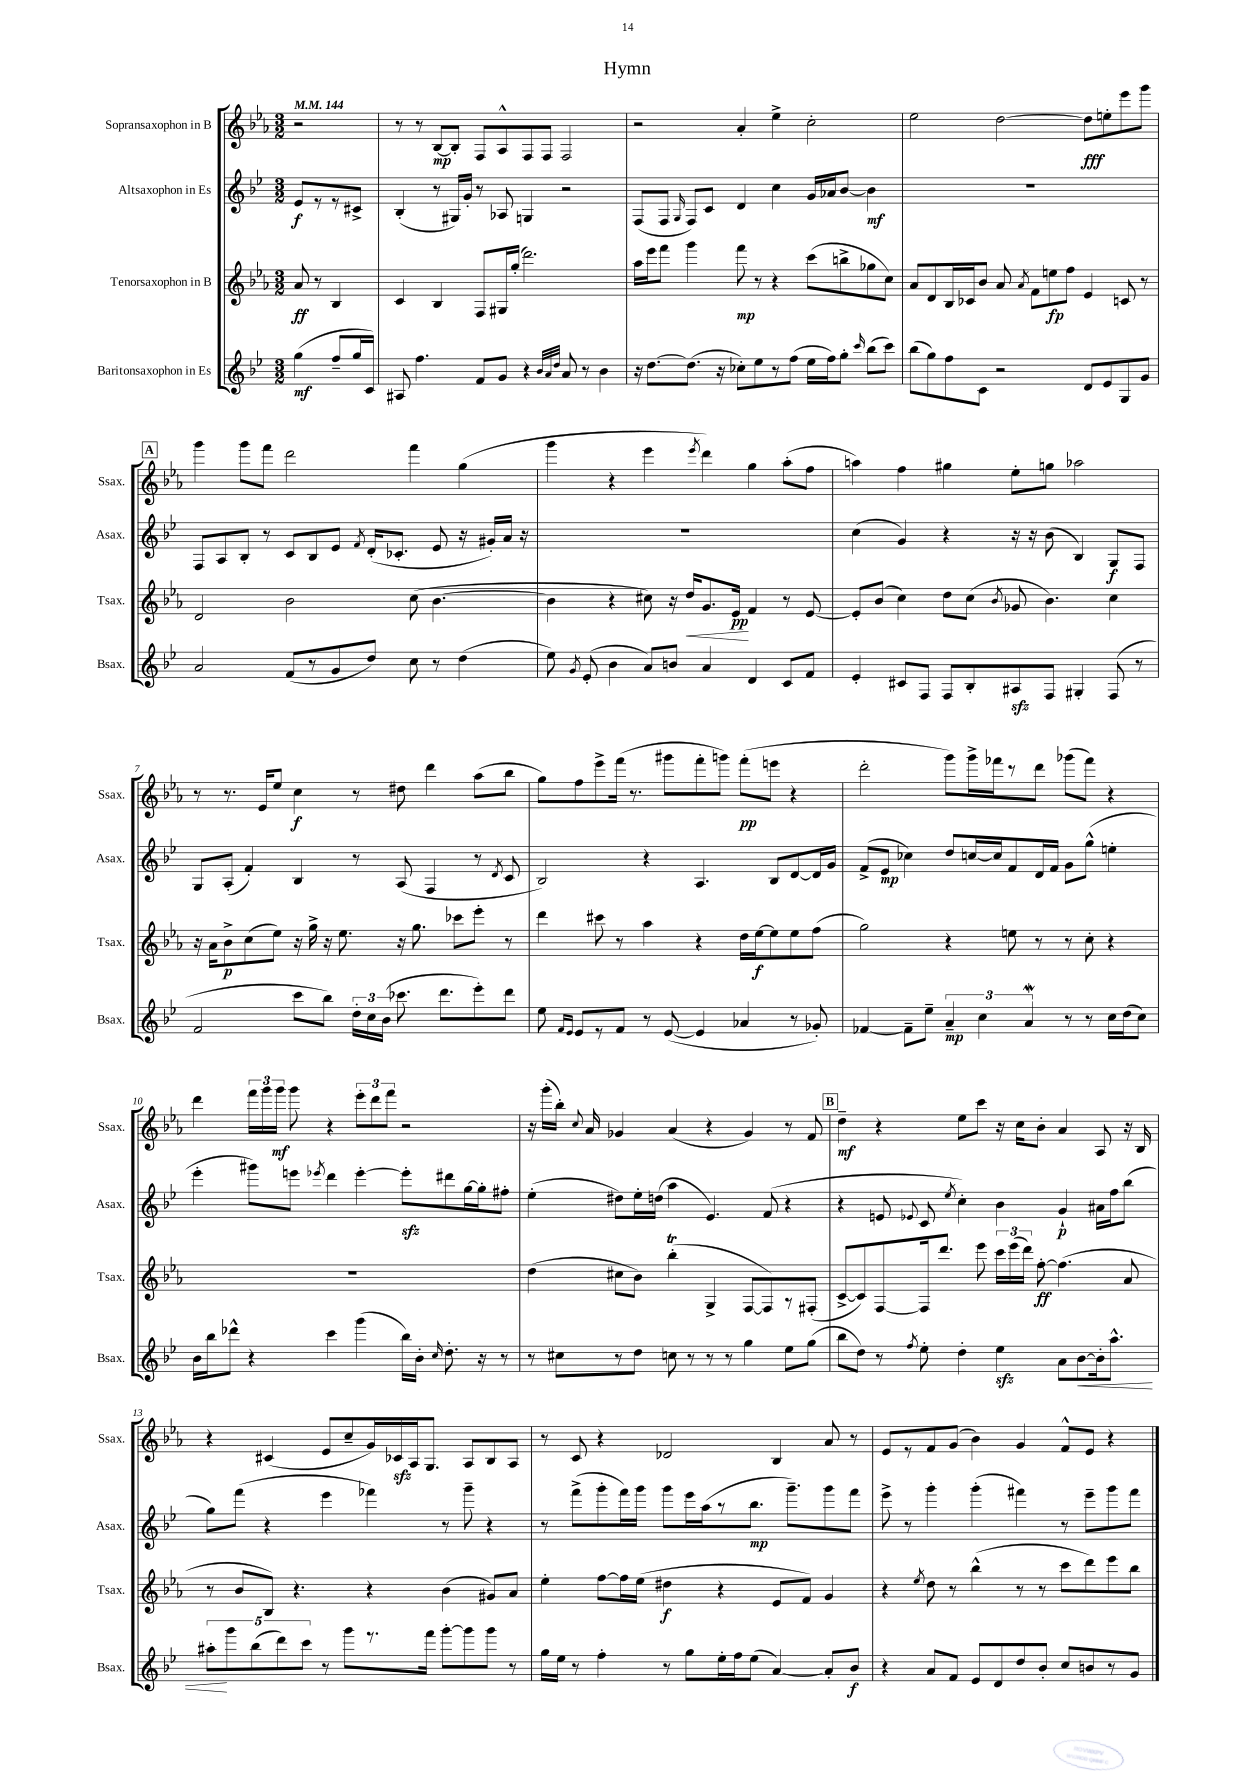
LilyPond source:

\header { title = "Hymn" }
<<
\new StaffGroup <<
\new Staff = "s0" \with { instrumentName = "Sopransaxophon in B" shortInstrumentName = "Ssax." } {
    \clef treble \key ees \major \numericTimeSignature \time 3/2 \partial 2 \tempo 4 = 144
    \autoBeamOff r2 |
    r8 r8 bes8[~\mp bes8]-. f8[ aes8-^ f8 f8] f2 |
    r2 aes'4-. ees''4-> c''2-. |
    ees''2 d''2~ d''8[\fff e''8-. ees'''8 g'''8] |
    \mark \markup { \box "A" } g'''4 g'''8[ f'''8] d'''2 f'''4 g''4( |
    g'''4 r4 ees'''4 \acciaccatura { ees'''8 } d'''4) g''4 aes''8[-.( f''8] |
    a''4) f''4 gis''4 ees''8[-. g''8] aes''2 |
    r8 r8. ees'16[ ees''8] c''4\f r8 dis''8 d'''4 aes''8[( bes''8] |
    g''8[) f''8 ees'''8-> f'''16]( r8. gis'''8[ f'''8-. g'''8]) f'''8[-.\pp( e'''8] r4 |
    d'''2-. g'''8[) g'''16-> fes'''16 r8 d'''8] ges'''8[( fes'''8]) r4 |
    d'''4 \tuplet 3/2 { f'''16[ g'''16 g'''16]\mf } g'''8 r4 \tuplet 3/2 { ees'''8[-. d'''8 f'''8] } r2 |
    r16 g'''16[-.( bes''16]-.) \appoggiatura { c''8 } aes'16 ges'4 aes'4( r4 ges'4) r8 f'8 |
    \mark \markup { \box "B" } d''4--\mf r4 ees''8[ c'''8] r16 c''16[ bes'8]-. aes'4 aes8 r16 bes16 |
    r4 cis'4( ees'8[ c''8-- g'16) ces'16\sfz aes16 g8.] aes8[ bes8 aes8] |
    r8 c'8 r4 des'2 bes4 aes'8 r8 |
    ees'8[ r8 f'8 g'8]( bes'4) g'4 f'8[-^ ees'8] r4 \bar "|." |
}
\new Staff = "s1" \with { instrumentName = "Altsaxophon in Es" shortInstrumentName = "Asax." } {
    \clef treble \key bes \major \numericTimeSignature \time 3/2 \partial 2
    \autoBeamOff ees'8[\f r8 r8 cis'8]-> |
    bes4-.( r8 gis16[) g'16]-. r8 aes8 g4 r2 |
    f8[( f8] \grace { g16 } f8[) c'8] d'4 c''4 g'16[ aes'16 bes'8]~ bes'4\mf |
    R1. |
    \mark \markup { \box "A" } f8[ a8 bes8]-. r8 c'8[ bes8 ees'8] \acciaccatura { f'8 } d'16[-.( ces'8.]-. ees'8 r16 gis'16[-.) a'16] r16 |
    R1. |
    c''4( g'4) r4 r16 r16 bes'8( bes4) g8[\f f8] |
    g8[ a8]-.( f'4-.) bes4 r8 a8( f4 r8 \acciaccatura { d'8 } c'8 |
    bes2) r4 a4. bes8[ d'8~ d'16 g'16] |
    f'8[->( ees'8]\mp ces''4) d''8[ c''16~ c''16 f'8 d'16 f'16] g'8[ g''8]-^( e''4-. |
    ees'''4-. gis'''8[) e'''8] \acciaccatura { ees'''8 } d'''4 ees'''4~-. ees'''8[-.\sfz dis'''8 g''16~ g''16-. fis''8]-. |
    ees''4-.( dis''8[) ees''16-. d''16]( a''4 ees'4.) f'8( r4 |
    \mark \markup { \box "B" } r4 e'8 \appoggiatura { ees'8 } c'8 \acciaccatura { ees''8 } c''4-.) bes'4 g'4-!\p ais'16[ f''16 bes''8]( |
    g''8[) f'''8]( r4 ees'''4 fes'''4) r8 g'''8-- r4 |
    r8 f'''8[->( g'''8-. f'''16) g'''16] g'''8[ ees'''16 a''16( r8 bes''8.]\mp g'''8.[--) g'''8 f'''8] |
    ees'''8-> r8 g'''4-. g'''4-.( fis'''4) r8 ees'''8[-- g'''8 fis'''8] \bar "|." |
}
\new Staff = "s2" \with { instrumentName = "Tenorsaxophon in B" shortInstrumentName = "Tsax." } {
    \clef treble \key ees \major \numericTimeSignature \time 3/2 \partial 2
    \autoBeamOff aes'8\ff r8 bes4 |
    c'4 bes4 f8[ gis16 g''16]-.( d'''2.) |
    aes''16[ ees'''16 f'''8] g'''4 f'''8\mp r8 r4 c'''8[( b''8-> ges''8 c''8]) |
    aes'8[ d'8 bes16 ces'16 bes'8] aes'8 \acciaccatura { aes'8 } f'8[ e''8\fp f''8] ees'4 c'8 r8 |
    \mark \markup { \box "A" } d'2 bes'2 c''8( bes'4.~ |
    bes'4 r4 cis''8) r16 d''16[\< g'8. ees'16]\pp\! f'4 r8 ees'8~ |
    ees'8[-. bes'8]( c''4) d''8[ c''8]( \acciaccatura { bes'8 } ges'8 bes'4.) c''4 |
    r16 aes'16[ bes'8->\p c''8( ees''8]) r16 g''16-> r16 ees''8. r16 g''8. ces'''8[ ees'''8]-. r8 |
    d'''4 cis'''8 r8 aes''4 r4 d''16[ ees''16~\f ees''8 ees''8 f''8]( |
    g''2) r4 e''8 r8 r8 c''8-. r4 |
    R1. |
    d''4( cis''8[ bes'8]) bes''4-.\trill( g4-> f8[~ f8) r8 fis8]-.( |
    \mark \markup { \box "B" } c'8[~-> c'8) f8~ f16 d'''8.] ees'''8 \tuplet 3/2 { c'''16[ ees'''16( d'''16]) } f''8~-.\ff f''4.( aes'8 |
    r8 bes'8[ bes8]) r4. r4 bes'4( gis'8[) aes'8] |
    ees''4-. f''8[~ f''16 ees''16]( dis''4\f r4 ees'8[ f'8]) g'4 |
    r4 \acciaccatura { ees''8 } d''8 r8 bes''4-^( r8 r8 c'''8[ d'''8) ees'''8 bes''8] \bar "|." |
}
\new Staff = "s3" \with { instrumentName = "Baritonsaxophon in Es" shortInstrumentName = "Bsax." } {
    \clef treble \key bes \major \numericTimeSignature \time 3/2 \partial 2
    \autoBeamOff g''4\mf( f''8[-- g''16 c'16]) |
    ais8 f''4. f'8[ g'8] r4 \grace { bes'32[ a'32 d''32] } a'8 r8 bes'4 |
    r16 d''8.[~ d''8.]( r16 ces''8[-.) ees''8 r8 f''8]( ees''16[ f''16) g''8]-. \grace { c'''16 } bes''8[( c'''8]) |
    bes''8[( g''8) f''8 c'8] r2 d'8[ ees'8 g8 g'8] |
    \mark \markup { \box "A" } a'2 f'8[( r8 g'8 d''8]) c''8 r8 d''4( |
    ees''8) \acciaccatura { g'8 } ees'8-.( bes'4 a'8[) b'8] a'4 d'4 c'8[ f'8] |
    ees'4-. cis'8[ f8] f8[ bes8-. ais8\sfz f8] gis4-. f8( r8 |
    f'2 c'''8[ bes''8]) \tuplet 3/2 { d''16[-. c''16 bes'16]( } ces'''8. d'''8.[ ees'''8-.) d'''8] |
    ees''8 \grace { f'16[ ees'16] } ees'8[ r8 f'8] r8 ees'8~( ees'4 aes'4 r8 ges'8-.) |
    fes'4~ fes'8[-- ees''8]-- \tuplet 3/2 { a'4--\mp c''4 a'4\mordent } r8 r8 c''16[ d''16( c''8]) |
    bes'16[ bes''16 des'''8]-^ r4 c'''4 g'''4( bes''16[) bes'16]-. \grace { c''16 } d''8.-. r16 r8 |
    r8 cis''8[ r8 d''8] c''8 r8 r8 r8 g''4 ees''8[ g''8]( |
    \mark \markup { \box "B" } bes''8[ d''8]) r8 \acciaccatura { f''8 } ees''8-. d''4-. ees''4\sfz a'8[ bes'8~\< bes'16-. a''8.]-^ |
    \tuplet 5/4 { ais''8[-.\! g'''8 bes''8( d'''8) c'''8] } r8 g'''8[ r8. f'''16] g'''8[~-. g'''8 g'''8] r8 |
    g''16[ ees''16] r8 f''4-. r8 g''8[ ees''16-. f''16 ees''8]( a'4~) a'8[-. bes'8]\f |
    r4 a'8[ f'8] ees'8[ d'8 d''8 bes'8]-. c''8[ b'8 r8 g'8] \bar "|." |
}
>>
>>
